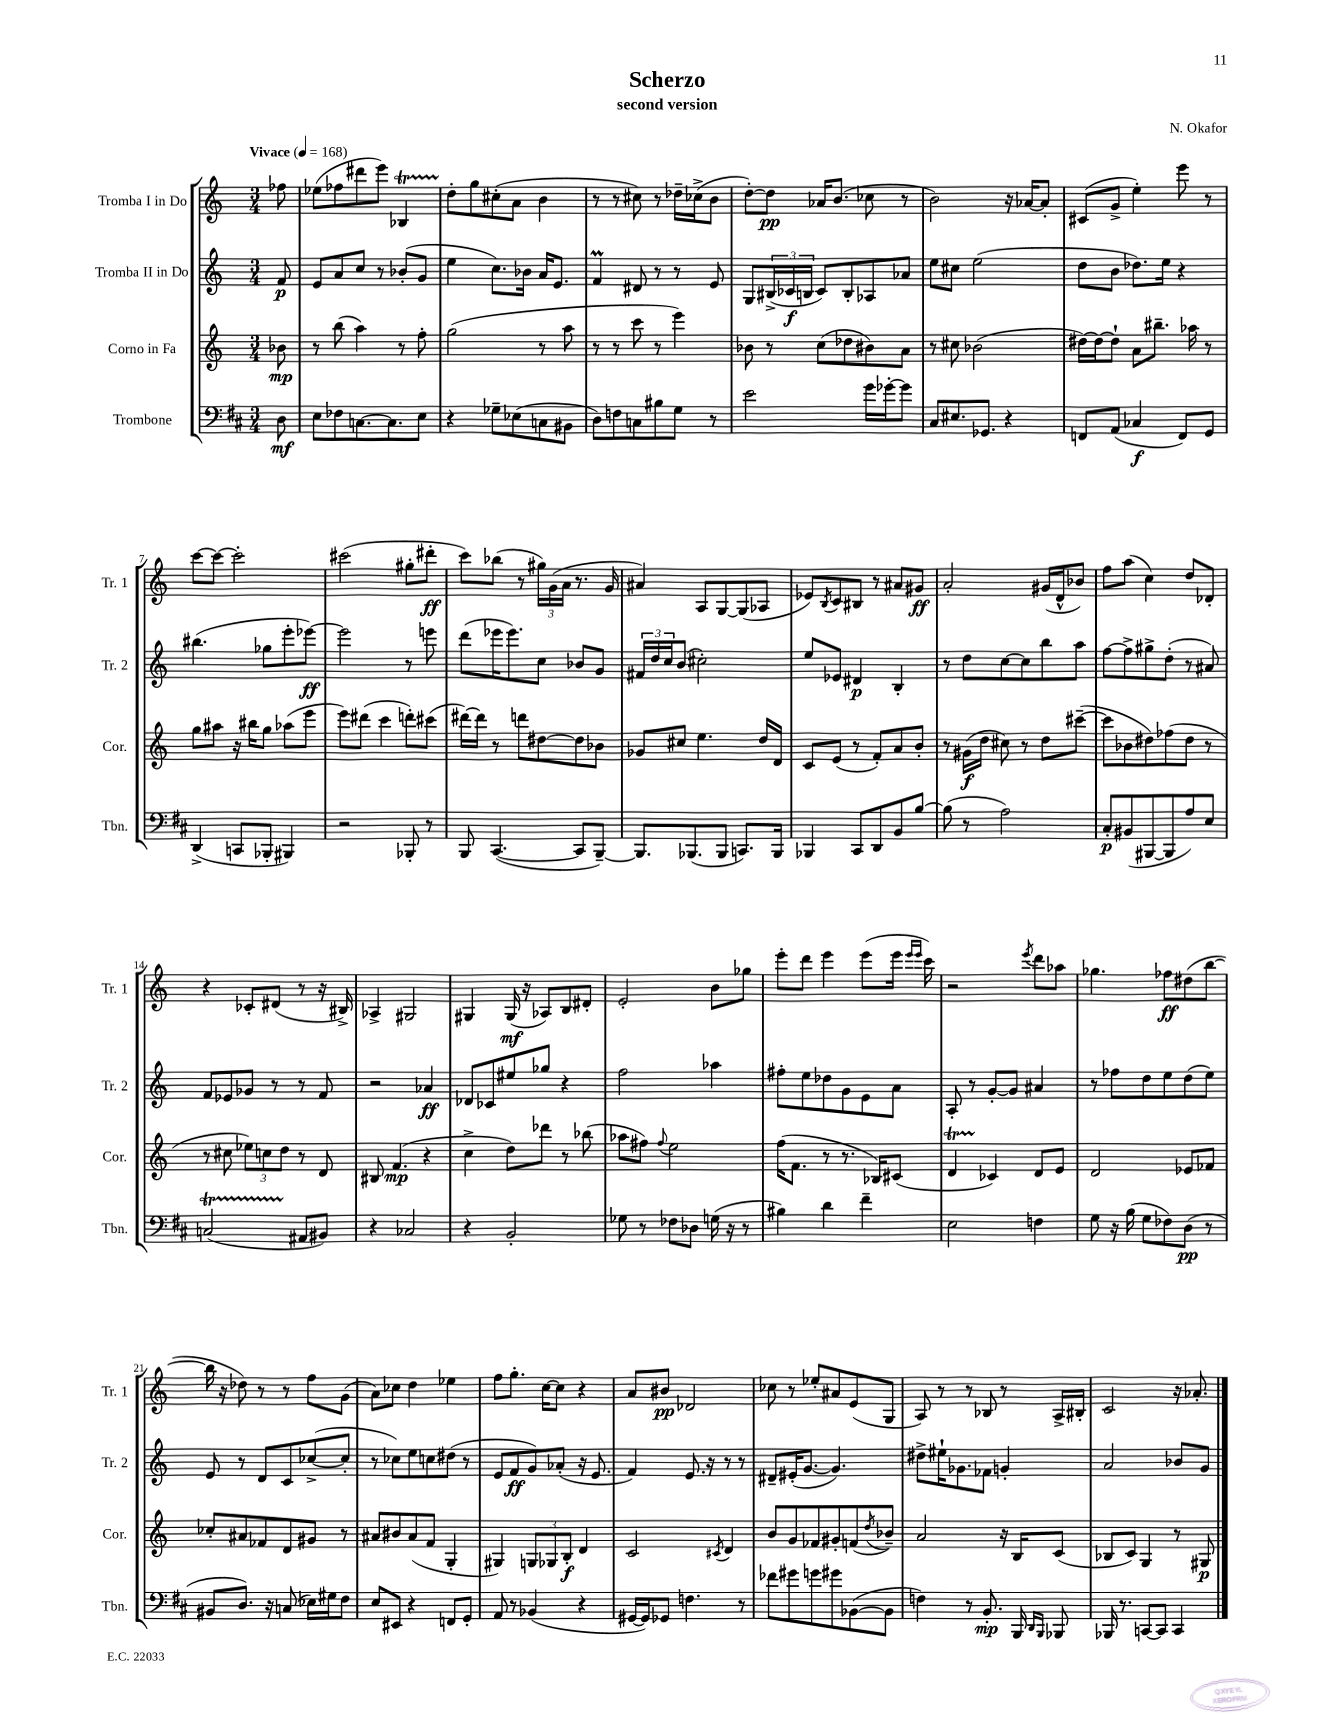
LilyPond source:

\header { title = "Scherzo" composer = "N. Okafor" subtitle = "second version" }
<<
\new StaffGroup <<
\new Staff = "s0" \with { instrumentName = "Tromba I in Do" shortInstrumentName = "Tr. 1" } {
    \clef treble \key c \major \numericTimeSignature \time 3/4 \partial 8 \tempo "Vivace" 4 = 168
    fes''8 |
    ees''8( fes''8 dis'''8 e'''8) bes4\startTrillSpan |
    d''8-.\stopTrillSpan g''8 cis''8-.( a'8 b'4 |
    r8 r8 cis''8) r8 des''16-- ces''16->( b'8 |
    d''8~-.) d''8\pp aes'16 b'8.( ces''8 r8 |
    b'2) r16 aes'16~ aes'8-. |
    cis'8( g'8-> e''4-.) e'''8 r8 |
    c'''8~ c'''8~ c'''2-. |
    cis'''2( gis''8-. dis'''8-.\ff |
    c'''8) bes''8( r8 \tuplet 3/2 { gis''16) g'16( a'16 } r8. g'16 |
    ais'4) a8 g8~ g8( aes8 |
    ees'8) \acciaccatura { b8 } c'8 bis8 r8 ais'8 gis'8\ff |
    a'2-. gis'16( d'16-^ bes'8) |
    f''8 a''8( c''4) d''8 des'8-. |
    r4 ces'8-. dis'8( r8 r16 bis16->) |
    aes4-> gis2 |
    gis4 gis16\mf( r16 aes8) b8 dis'8-. |
    e'2-. b'8 ges''8 |
    e'''8-. d'''8 e'''4 e'''8( e'''16 \grace { e'''16 e'''16 } c'''16) |
    r2 \acciaccatura { e'''8 } d'''8 aes''8 |
    ges''4. fes''8\ff dis''8( b''8~ |
    b''16 r16 des''8) r8 r8 f''8 g'8( |
    a'8) ces''8 d''4 ees''4 |
    f''8 g''8.-. c''16~ c''8 r4 |
    a'8 bis'8\pp des'2 |
    ces''8 r8 ees''8-. ais'8 e'8( g8 |
    a8) r8 r8 bes8 r8 a16-> bis16-. |
    c'2 r16 aes'8.-. \bar "|." |
}
\new Staff = "s1" \with { instrumentName = "Tromba II in Do" shortInstrumentName = "Tr. 2" } {
    \clef treble \key c \major \numericTimeSignature \time 3/4 \partial 8
    f'8\p |
    e'8 a'8 c''8 r8 bes'8-.( g'8 |
    e''4 c''8.) bes'16 a'16 e'8. |
    f'4\prall dis'8 r8 r8 e'8 |
    g8 \tuplet 3/2 { bis16->( ces'16\f b16 } ces'8) b8-. aes8 aes'8 |
    e''8 cis''8 e''2( |
    d''8 b'8 des''8.) e''16 r4 |
    bis''4.( ges''8 e'''8-. ees'''8~\ff) |
    ees'''2 r8 e'''8 |
    d'''8( ees'''16 ees'''8.) c''8 bes'8 g'8 |
    \tuplet 3/2 { fis'16 d''16 c''16 } b'8( cis''2-.) |
    e''8 ees'8 dis'4\p b4-. |
    r8 d''8 c''8~ c''8 b''8 a''8 |
    f''8~ f''8-> gis''8-> d''8-.( r8 ais'8) |
    f'8 ees'8 ges'8 r8 r8 f'8 |
    r2 aes'4\ff |
    des'8 ces'8 eis''8 ges''8 r4 |
    f''2 aes''4 |
    fis''8-. e''8 des''8 g'8 e'8 a'8 |
    a8-. r8 g'8~-. g'8 ais'4 |
    r8 fes''8 d''8 e''8 d''8( e''8) |
    e'8 r8 d'8 c'8 ces''8~->( ces''8-. |
    r8 ces''8) e''8 c''8 dis''8( r8 |
    e'8 f'8\ff g'8) aes'8-.( r16 e'8. |
    f'4) e'8. r16 r8 r8 |
    dis'8-- eis'16-.( g'8.~ g'4.) |
    dis''8-> eis''16-! ges'8. fes'8 g'4-. |
    a'2 bes'8 g'8 \bar "|." |
}
\new Staff = "s2" \with { instrumentName = "Corno in Fa" shortInstrumentName = "Cor." } {
    \clef treble \key c \major \numericTimeSignature \time 3/4 \partial 8
    bes'8\mp |
    r8 b''8( a''4) r8 f''8-. |
    g''2( r8 a''8 |
    r8 r8 c'''8 r8 e'''4) |
    bes'8 r8 c''8( des''8 bis'8) a'8 |
    r8 cis''8 bes'2( |
    dis''16~) dis''16~ dis''8-! a'8 bis''8.-- aes''16 r8 |
    g''8 ais''8 r16 bis''16 g''8 aes''8( e'''8 |
    e'''8) dis'''8( c'''4 d'''8-.) cis'''8( |
    dis'''16~) dis'''16 r8 d'''8 dis''8~ dis''8 bes'8 |
    ges'8 cis''8 e''4. d''16 d'16 |
    c'8 e'8( r8 f'8-.) a'8 b'8-. |
    r8 gis'16\f( d''16 cis''8) r8 d''8 cis'''8~--( |
    cis'''8 bes'8 dis''8) fes''8( dis''8 r8 |
    r8 cis''8 \tuplet 3/2 { ees''8) c''8 d''8 } r8 d'8 |
    bis8 f'4.\mp( r4 |
    c''4-> d''8) des'''8 r8 bes''8( |
    aes''8 fis''8) \appoggiatura { fis''8 } e''2 |
    f''16( f'8. r8 r8. bes16) cis'8( |
    d'4\startTrillSpan ces'4\stopTrillSpan) d'8 e'8 |
    d'2 ees'8 fes'8 |
    ces''8-. ais'8 fes'8 d'8 gis'8 r8 |
    ais'8 bis'8 ais'8( f'8 g4-. |
    gis4) \tuplet 3/2 { g8 ges8 b8-.\f } d'4 |
    c'2 \acciaccatura { cis'8 } d'4 |
    b'8 g'8 fes'8 gis'8-. f'8( \acciaccatura { d''8 } bes'8--) |
    a'2 r16 b16 c'8( |
    bes8 c'8) g4 r8 gis8\p \bar "|." |
}
\new Staff = "s3" \with { instrumentName = "Trombone" shortInstrumentName = "Tbn." } {
    \clef bass \key d \major \numericTimeSignature \time 3/4 \partial 8
    d8\mf |
    e8 fes8 c8.~ c8. e8 |
    r4 ges8-- ees8( c8 bis,8 |
    d8) f8 c8 bis8 g8 r8 |
    e'2 g'16 ges'16~-. ges'8 |
    cis8 eis8. ges,8. r4 |
    f,8 a,8( ces4\f f,8) g,8 |
    d,4->( c,8 bes,,8-. bis,,4) |
    r2 bes,,8-. r8 |
    b,,8 cis,4.~( cis,8 b,,8~--) |
    b,,8. bes,,8.( bes,,8 c,8.) bes,,16 |
    bes,,4 cis,8 d,8 b,8 b8~ |
    b8( r8 a2) |
    cis8-.\p bis,8( bis,,8~ bis,,8 a8) e8 |
    c2\startTrillSpan( ais,8\stopTrillSpan bis,8) |
    r4 ces2 |
    r4 b,2-. |
    ges8 r8 fes8 des8 g16( r16 r8 |
    bis4) d'4 fis'4-- |
    e2 f4 |
    g8 r16 b16( g8 fes8) d8\pp( r8 |
    bis,8 d8.) r16 c8( ees16) gis16 fis8 |
    e8 eis,8 r4 f,8 g,8-. |
    a,8 r8 bes,4( r4 |
    gis,16~ gis,16) ges,8 f4. r8 |
    fes'8 gis'8 g'8 gis'8 bes,8~( bes,8 |
    f4) r8 b,8.-.\mp b,,16 \grace { d,16 b,,16 } bes,,8 |
    bes,,16 r8. c,8~ c,8 c,4 \bar "|." |
}
>>
>>
